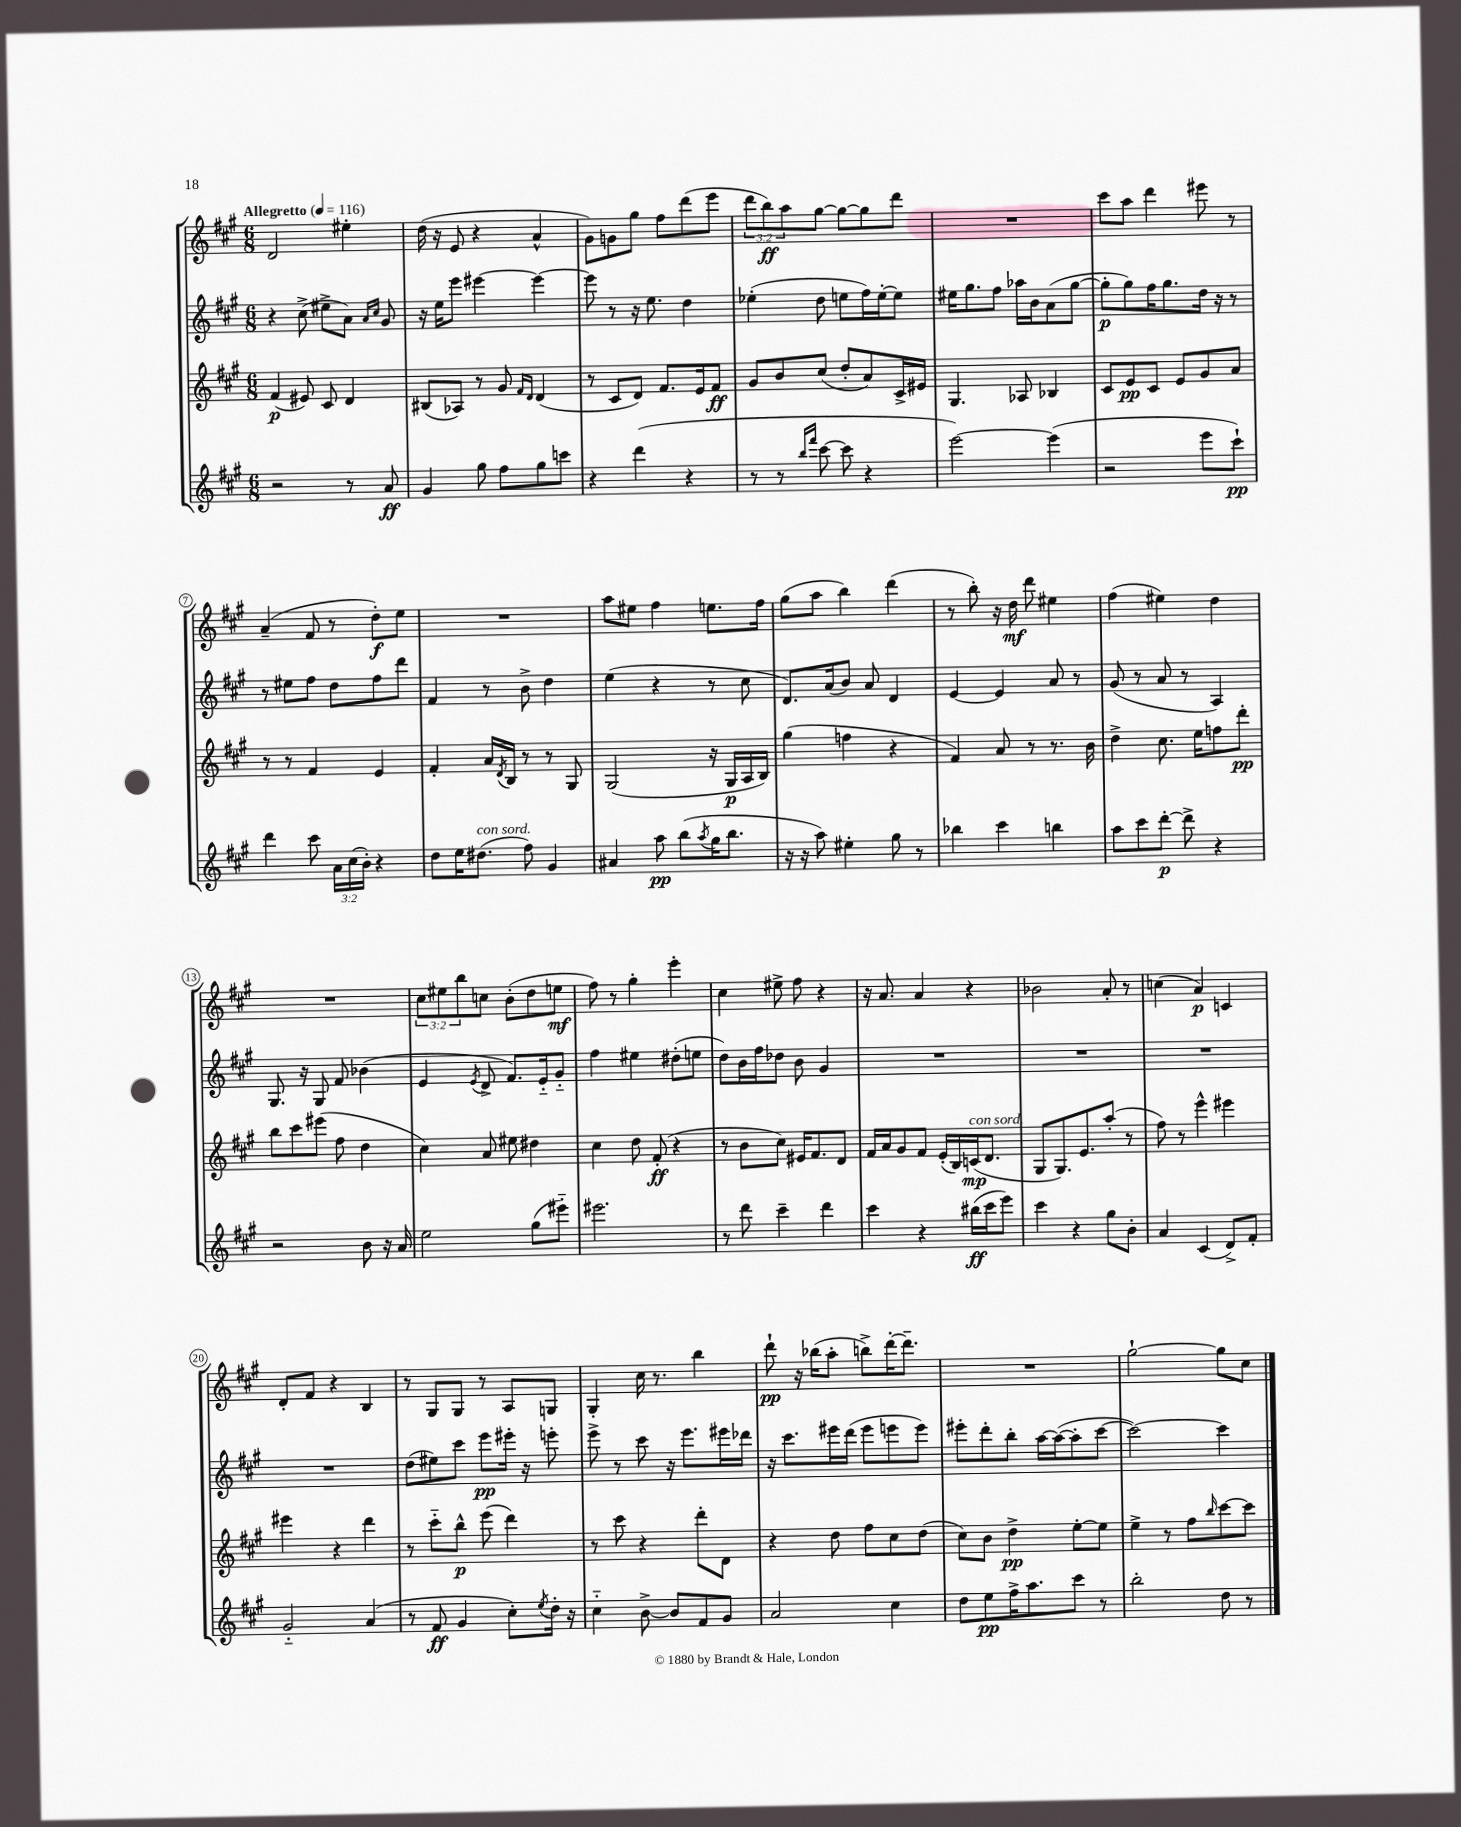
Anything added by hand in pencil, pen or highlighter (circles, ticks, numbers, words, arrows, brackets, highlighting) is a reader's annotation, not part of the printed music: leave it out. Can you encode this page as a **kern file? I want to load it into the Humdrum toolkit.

**kern	**kern	**kern	**kern
*staff4	*staff3	*staff2	*staff1
*clefG2	*clefG2	*clefG2	*clefG2
*k[f#c#g#]	*k[f#c#g#]	*k[f#c#g#]	*k[f#c#g#]
*M6/8	*M6/8	*M6/8	*M6/8
*MM116	*MM116	*MM116	*MM116
2r	(4f#	4r	2d
.	8e#)	(8cc#^	.
.	8c#	8ee#^	.
8r	4d	8a)	4ee#'
.	.	16qqa	.
.	.	16qqcc#	.
8a	.	8g#	.
=	=	=	=
4g#	(8B#	16r	(16dd
.	.	16ee	16r
.	8A-)	8eee	8e
8gg#	8r	[4eee#	4r
8ff#	8g#	.	.
.	16qqf#	.	.
.	16qqd	.	.
8gg#	(4d	4eee#_	4a^^
8ccc	.	.	.
=	=	=	=
4r	8r	8eee#]	8g#)
.	8c#	8r	8g
(4ddd	8d)	16r	8gg#
.	.	8.ee	.
.	8.f#	.	8ff#
4r	.	4dd	(8ddd
.	16e	.	.
.	8f#	.	8eee
=	=	=	=
8r	8g#	(4ee-'	12ddd
.	.	.	12bb)
8r	8b	.	.
.	.	.	12aa
16qqbb	.	.	.
16qqfff#	.	.	.
[8ccc#	(8cc#	8dd	[8gg#
8ccc#]	8dd'	8ee	8gg#_
4r	8a)	16ff#)	8gg#]
.	.	[16ee'	.
.	16c#^	8ee]	8ddd
.	16e#	.	.
=	=	=	=
[2eee)	4.G#	16ee#	2.r
.	.	8.gg#	.
.	.	8ff#	.
.	8A-	16aa-	.
.	.	16b	.
(4eee]	4B-	(8a	.
.	.	[8gg#	.
=	=	=	=
2r	8c#	8gg#']	8ccc#
.	8e	8gg#)	8aa
.	8c#	16ff#	4ddd
.	.	8.gg#	.
.	8e	.	.
8eee	8g#	16dd	8eee#
.	.	16r	.
8ccc#`)	8a	8r	8r
=	=	=	=
4ddd	8r	8r	(4a~
.	8r	8ee#	.
8ccc#	4f#	8ff#	8f#
24a	.	8dd	8r
(24cc#	.	.	.
24b')	.	.	.
4r	4e	8ff#	8dd')
.	.	8ddd	8ee
=	=	=	=
8dd	4f#'	4f#	2.r
16ee	.	.	.
(8.dd#	.	.	.
.	16a	8r	.
.	8qd	.	.
.	16B	.	.
8ff#)	8r	8b^	.
4g#	8r	4dd	.
.	8G#	.	.
=	=	=	=
4a#	(2G#	(4ee	8aa
.	.	.	8ee#
8aa	.	4r	4ff#
(8bb	.	.	.
8qaa	.	.	.
16gg#	16r	8r	8.ee
8.bb	16G#	.	.
.	16A	8cc#	.
.	16B)	.	16ff#
=	=	=	=
16r	(4gg#	8.d)	(8gg#
16r	.	.	.
8aa)	.	.	8aa
.	.	(16a	.
4ee#'	4ff	8b)	4bb)
.	.	8a	.
8gg#	4r	4d	(4ddd
8r	.	.	.
=	=	=	=
4bb-	4f#)	[4e	8r
.	.	.	8bb')
4ccc#	8a	4e]	16r
.	.	.	16dd
.	8r	.	8ddd
4bb	8.r	8a	4ee#
.	.	8r	.
.	16b	.	.
=	=	=	=
8aa	4dd^	(8g#	(4ff#
8ccc#	.	8r	.
[8ddd'	8.cc#	8a	4ee#)
8ddd^]	.	8r	.
.	16ee	.	.
4r	8ff	4A)	4dd
.	8ddd'	.	.
=	=	=	=
2r	8bb	8.G#	2.r
.	8ccc#	.	.
.	.	16r	.
.	(8eee#	8G#	.
.	8ff#	8f#	.
8b	4dd	(4b-	.
16r	.	.	.
16a	.	.	.
=	=	=	=
2ee	4cc#)	4e	12cc#
.	.	.	12ee#
.	.	.	12bb
.	.	8qe	.
.	8a	8d^	8cc
.	8ee#	8.f#)	(8b'
(8gg#	4dd#	.	8dd
.	.	16e'~	.
8eee#'~)	.	8g#'~	8ee
=	=	=	=
2.eee#	4cc#	4ff#	8ff#)
.	.	.	8r
.	8dd	4ee#	4gg#'
.	(8f#'	.	.
.	4r	(8dd#'	4eee'
.	.	8ee	.
=	=	=	=
8r	8r	8dd)	4cc#
8ddd	8b	16b	.
.	.	16ff#	.
4ccc#~	8cc#)	8dd-	8ee#^
.	16e#	8b	8ff#
.	8.f#	.	.
4ddd	.	4g#	4r
.	8d	.	.
=	=	=	=
4ccc#	16f#	2.r	16r
.	16a	.	8.a
.	8g#	.	.
4r	8f#	.	4a
.	(16e'	.	.
.	16B)	.	.
(16bb#	(16c	.	4r
16ccc#	8.d	.	.
8eee)	.	.	.
=	=	=	=
4ccc#	8G#	2.r	2b-
.	8.G#)	.	.
4r	.	.	.
.	8.e	.	.
8gg#	(8aa'	.	8a'
8b'	8r	.	8r
=	=	=	=
4a	8ff#)	2.r	(4cc
.	8r	.	.
(4c#	4eee^^	.	4a)
8d^)	4eee#	.	4c
8f#'	.	.	.
=	=	=	=
2g#'~	4eee#	2.r	8d'
.	.	.	8f#
.	4r	.	4r
(4a	4ddd	.	4B
=	=	=	=
8r	8r	(8dd	8r
8f#	8ccc#'~	8ee#)	8G#
4g#	8bb^^	8ccc#	8G#
.	(8eee	8eee	8r
8cc#')	4ddd)	16eee#'	8A
.	.	16r	.
8qee	.	.	.
16dd'	.	8eee'	8G
16r	.	.	.
=	=	=	=
4cc#'~	8r	8eee^	4G#'
.	8ccc#	8r	.
[8b^	4r	8ccc#	16cc#
.	.	.	8.r
8b]	.	16r	.
.	.	8.eee	.
8f#	8ddd'	.	4bb
8g#	8d	16eee#	.
.	.	16ddd-	.
=	=	=	=
2a	4r	16r	8ddd`
.	.	8.ccc#	.
.	.	.	16r
.	.	.	(16bb-
.	8dd	16eee#	8aa'
.	.	(16ddd	.
.	8ff#	8eee#	8bb^)
4cc#	8cc#	8eee	[16ddd'
.	.	.	8.ddd~]
.	(8dd	8eee)	.
=	=	=	=
8dd	8cc#)	8eee#'	2.r
8ee	8b	8ddd'	.
16ff#^	4dd^	8bb'	.
8.aa	.	.	.
.	.	[16aa	.
.	.	(16aa_	.
8ccc#	[8ee'	8aa']	.
8r	8ee]	[8ccc#	.
=	=	=	=
2bb'	4ee^	2ccc#_)	[2gg#`
.	8r	.	.
.	8ff#	.	.
.	16qqbb	.	.
8dd	[8ccc#	4ccc#]	8gg#]
8r	8ccc#]	.	8cc#
==	==	==	==
*-	*-	*-	*-
